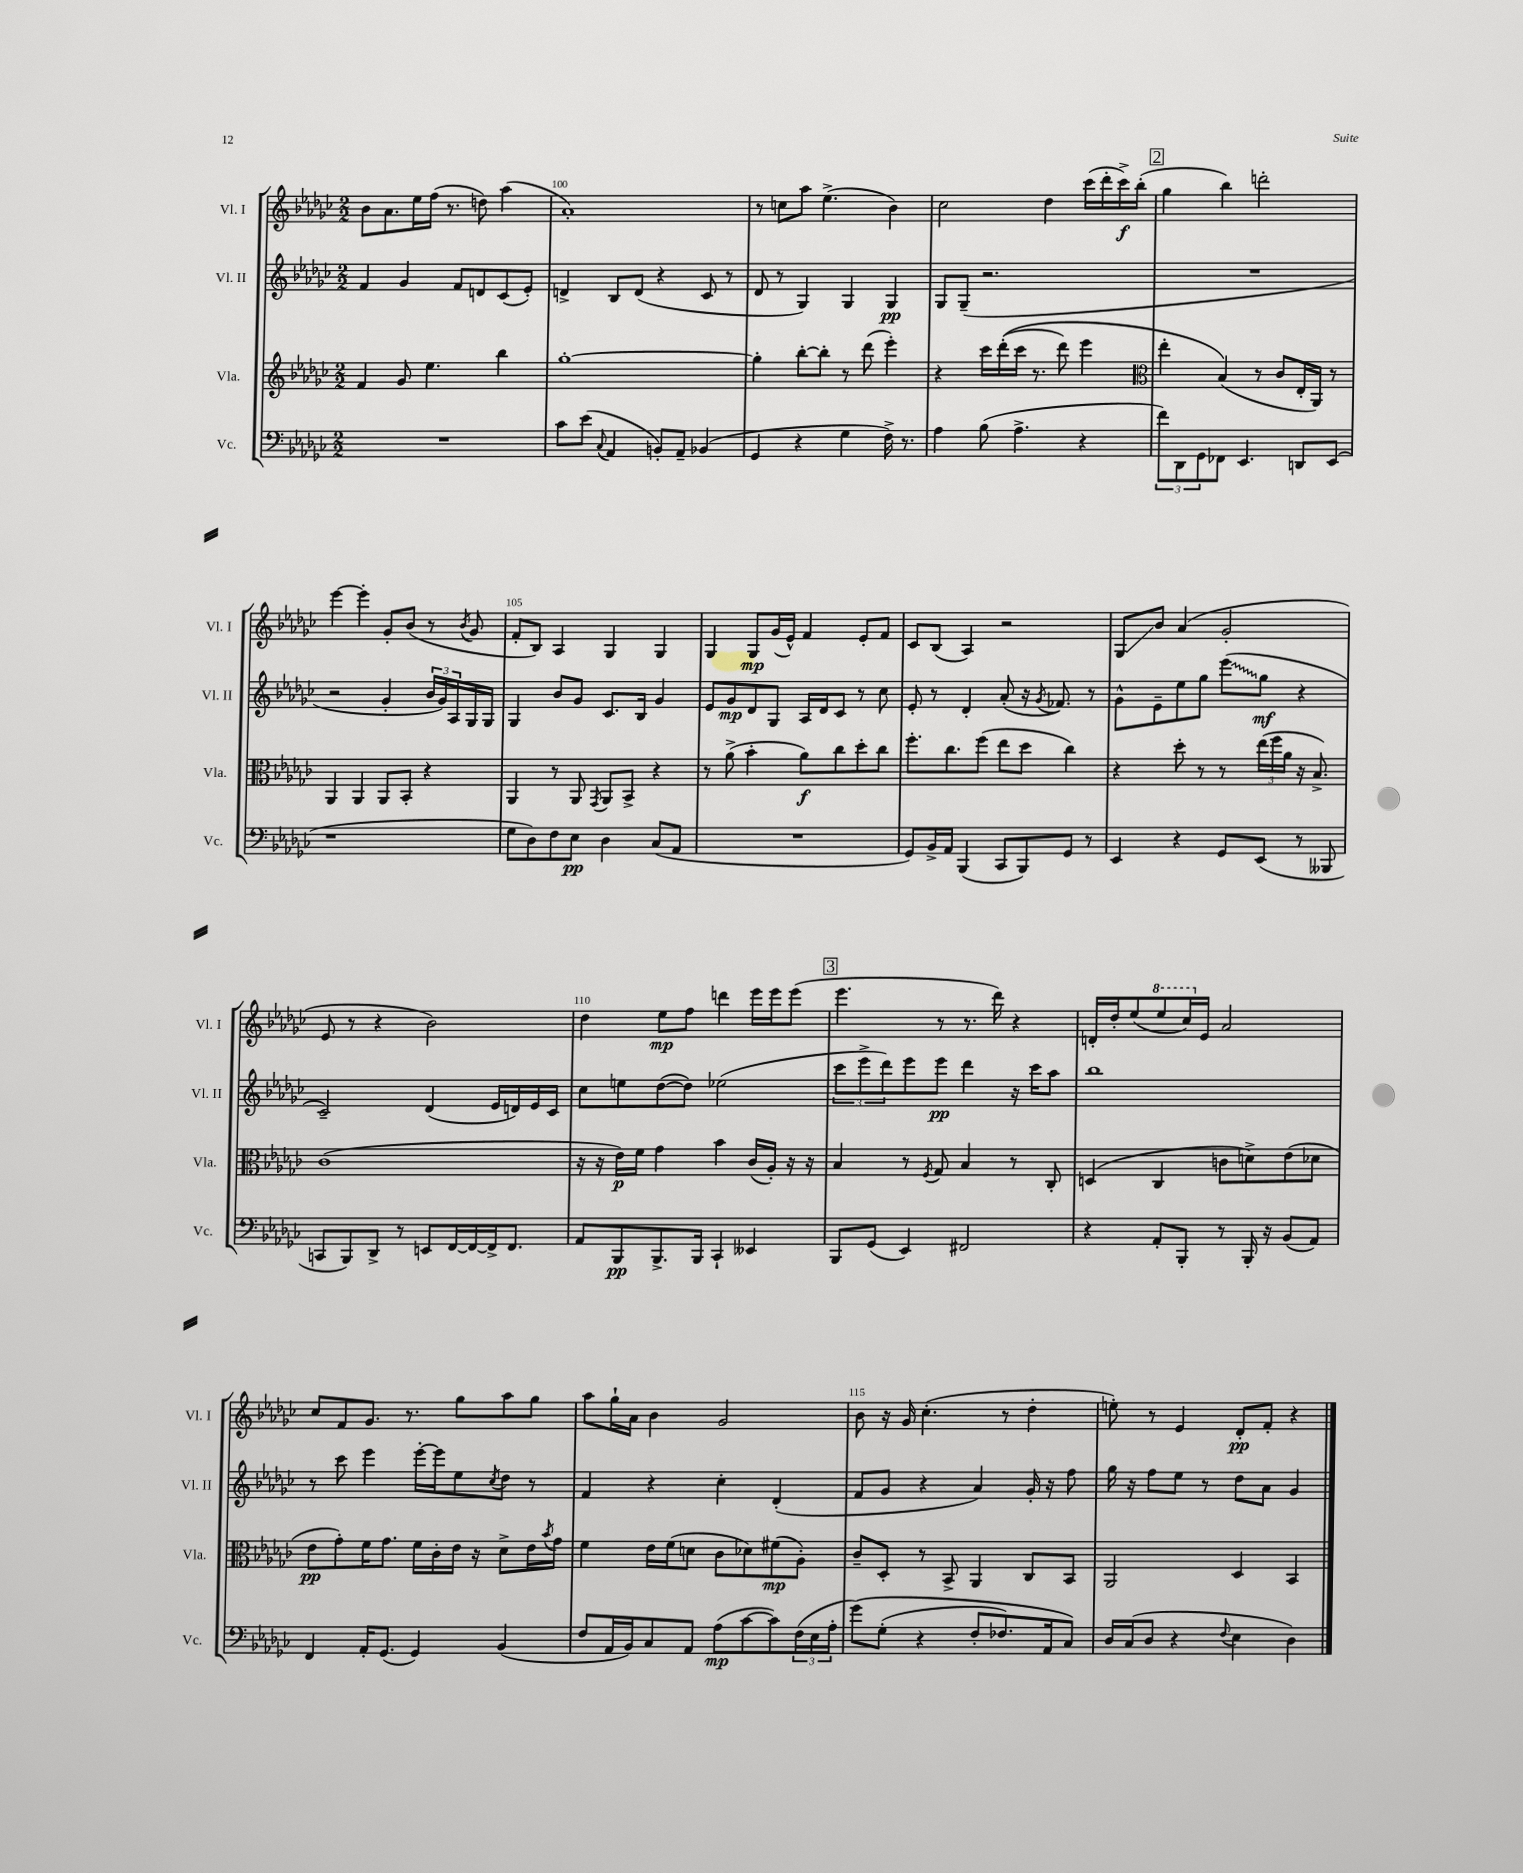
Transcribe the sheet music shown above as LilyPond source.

<<
\new StaffGroup <<
\new Staff = "s0" \with { instrumentName = "Vl. I" shortInstrumentName = "Vl. I" } {
    \clef treble \key ges \major \numericTimeSignature \time 2/2
    bes'8 aes'8. ees''16 f''16( r8. d''8) aes''4( |
    aes'1-.) |
    r8 c''8 aes''8 ees''4.->( bes'4) |
    ces''2 des''4 ces'''16( des'''16-. ces'''16->\f) bes''16-.( |
    \mark \markup { \box "2" } ges''4 bes''4) d'''2-. |
    ees'''4~ ees'''4-. ges'8-. bes'8( r8 \acciaccatura { bes'8 } ges'8 |
    f'8-. bes8) aes4 ges4 ges4 |
    ges4 ges8\mp ges'16( ees'16-^) f'4 ees'8-. f'8 |
    ces'8 bes8( aes4) r2 |
    ges8\glissando bes'8 aes'4( ges'2-. |
    ees'8 r8 r4 bes'2) |
    des''4 ees''8\mp f''8 d'''4 ees'''16 ees'''16 ees'''8( |
    \mark \markup { \box "3" } ees'''4. r8 r8. des'''16) r4 |
    d'16-. des''16-. ees''8( \ottava #1 ees'''8 ces'''16) \ottava #0 ees'16 aes'2 |
    ces''8 f'8 ges'8. r8. ges''8 aes''8 ges''8 |
    aes''8 ges''16-! aes'16 bes'4 ges'2 |
    bes'8 r16 ges'16 ces''4.-.( r8 des''4-. |
    e''8-.) r8 ees'4 des'8-.\pp f'8-. r4 \bar "|." |
}
\new Staff = "s1" \with { instrumentName = "Vl. II" shortInstrumentName = "Vl. II" } {
    \clef treble \key ges \major \numericTimeSignature \time 2/2
    f'4 ges'4 f'8 d'8 ces'8( ees'8-.) |
    d'4-> bes8 d'8( r4 ces'8 r8 |
    des'8 r8 ges4) ges4 ges4\pp |
    ges8 ges8--( r2. |
    \mark \markup { \box "2" } R1 |
    r2 ges'4-. \tuplet 3/2 { bes'16 ges'16) aes16 } ges16 ges16 |
    ges4 bes'8 ges'8 ces'8. bes16 ges'4 |
    ees'8 ges'8\mp des'8 ges8 aes16 des'16 ces'8 r8 ces''8 |
    ees'8-. r8 des'4-. aes'8-.( r16 \acciaccatura { ges'8 } fes'8.) r8 |
    ges'8-^ ees'8-- ees''8 ges''8 \once \override Glissando.style = #'zigzag ees'''8\glissando( ges''8\mf r4 |
    ces'2--) des'4( ees'16 d'16) ees'16 ces'16 |
    ces''8 e''8 des''8~( des''8) ees''2( |
    \mark \markup { \box "3" } \tuplet 3/2 { ces'''8 ees'''8-> des'''8) } ees'''8 ees'''8\pp des'''4 r16 ces'''16 aes''8 |
    bes''1 |
    r8 ces'''8 ees'''4 ees'''16~-. ees'''16 ees''8 \acciaccatura { ces''8 } des''8 r8 |
    f'4 r4 ces''4-. des'4-.( |
    f'8 ges'8 r4 aes'4) ges'16-. r16 f''8 |
    ges''16 r16 f''8 ees''8 r8 des''8 aes'8 ges'4 \bar "|." |
}
\new Staff = "s2" \with { instrumentName = "Vla." shortInstrumentName = "Vla." } {
    \clef treble \key ges \major \numericTimeSignature \time 2/2
    f'4 ges'8 ees''4. bes''4 |
    ges''1~-. |
    ges''4-. bes''8~-. bes''8-. r8 des'''8( ees'''4-.) |
    r4 ces'''16 des'''16-.(\( ces'''16 r8. des'''8) ees'''4 |
    \mark \markup { \box "2" } \clef alto ees''4-. bes4(\) r8 ces'8 ees16-. aes,16) r8 |
    aes,4 aes,4 aes,8 bes,8-. r4 |
    aes,4 r8 aes,8 \acciaccatura { ges,8 } aes,8 bes,8-> r4 |
    r8 aes'8->( bes'4-. aes'8\f) ces''8 des''8-. ces''8 |
    f''8.-. ces''8. f''8( ees''8 des''8 ces''4) |
    r4 des''8-. r8 r8 \tuplet 3/2 { ees''16( f''16 aes'16 } r16 bes8.->) |
    ces'1( |
    r16 r16 ees'16\p) f'16 ges'4 bes'4 ces'16( aes16-.) r16 r16 |
    \mark \markup { \box "3" } bes4 r8 \acciaccatura { f8 } ges8 bes4 r8 ces8-. |
    d4( ces4 c'8 d'8->) ees'8( des'8 |
    ees'8\pp ges'8-.) f'16 ges'8. f'16 ces'16-. ees'16 r16 des'8-> ees'16 \acciaccatura { bes'8 } ges'16 |
    f'4 ees'16 f'16( d'8 ces'8 des'8) fis'8\mp( aes8-.) |
    ces'8-- des8-. r8 bes,8-> aes,4 ces8 bes,8 |
    aes,2 des4 bes,4 \bar "|." |
}
\new Staff = "s3" \with { instrumentName = "Vc." shortInstrumentName = "Vc." } {
    \clef bass \key ges \major \numericTimeSignature \time 2/2
    R1 |
    ces'8 ees'8( \appoggiatura { ces8 } aes,4 b,8-.) aes,8-- bes,4( |
    ges,4 r4 ges4 f16->) r8. |
    aes4 bes8( aes4.-> r4 |
    \mark \markup { \box "2" } \tuplet 3/2 { f'8) des,8 ges,8 } fes,8 ees,4. d,8 ees,8( |
    r1 |
    ges8 des8) f8 ees8\pp des4 ces8( aes,8 |
    R1 |
    ges,8) bes,16-> aes,16 bes,,4( ces,8 bes,,8) ges,8 r8 |
    ees,4 r4 ges,8 ees,8( r8 beses,,8 |
    c,8 bes,,8) des,8-> r8 e,8 f,16~ f,16~ f,16-> f,8. |
    aes,8 bes,,8\pp bes,,8.-> bes,,16 ces,4-! eeses,4 |
    \mark \markup { \box "3" } bes,,8 ges,8( ees,4) fis,2 |
    r4 aes,8-. bes,,8-. r8 bes,,16-. r16 bes,8( aes,8) |
    f,4 aes,16-. ges,8.( ges,4) bes,4( |
    f8 aes,16 bes,16) ces8 aes,8 aes8\mp( ces'8~ ces'8) \tuplet 3/2 { f16( ees16 aes16-. } |
    ges'8)\( ges8-.( r4 f8-. fes8.) aes,16 ces8\) |
    des16 ces16( des8 r4 \appoggiatura { f8 } ees4 des4) \bar "|." |
}
>>
>>
\layout { \context { \Score currentBarNumber = #99 \override BarNumber.break-visibility = ##(#f #t #t) barNumberVisibility = #(every-nth-bar-number-visible 5) } }
